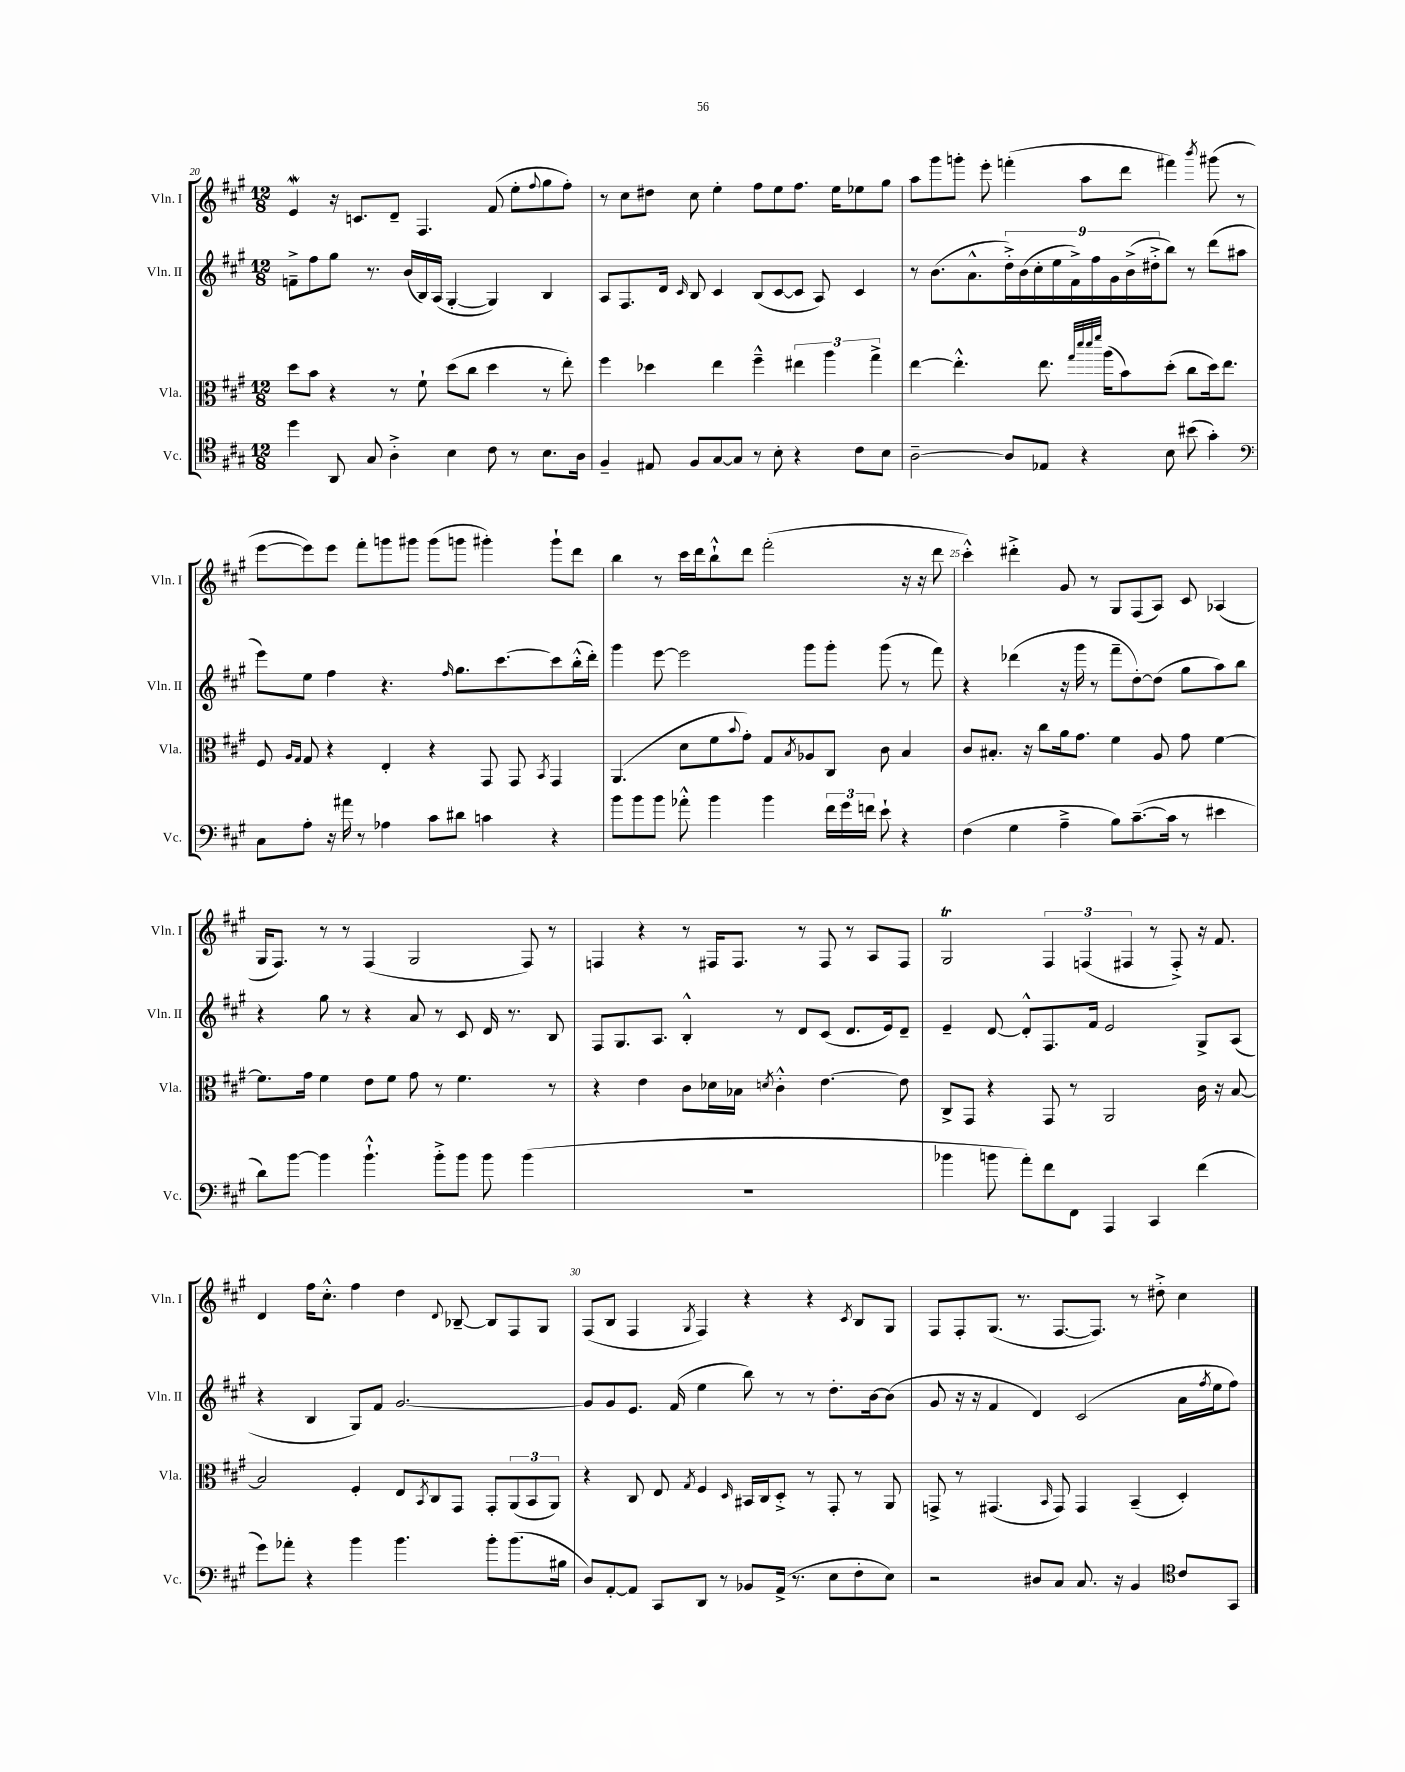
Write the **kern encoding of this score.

**kern	**kern	**kern	**kern
*staff4	*staff3	*staff2	*staff1
*clefC4	*clefC3	*clefG2	*clefG2
*k[f#c#g#]	*k[f#c#g#]	*k[f#c#g#]	*k[f#c#g#]
*M12/8	*M12/8	*M12/8	*M12/8
4dd	8dd	8f~^	4e
.	8b	8ff#	.
8AA	4r	8gg#	16r
.	.	.	8.c
8G#	.	8.r	.
4A'^	8r	.	8d~
.	.	(16b	.
.	8f#`	16B)	4.F#
.	.	(16A	.
4B	(8dd	[4G#'	.
.	8cc#	.	.
8c#	4dd	4G#])	(8f#
8r	.	.	8ee'
.	.	.	8qqff#
8.B	8r	4B	8gg#
.	8ee')	.	8ff#')
16A	.	.	.
=	=	=	=
4F#~	4ff#	8A	8r
.	.	8.F#	8cc#
8E#	4dd-	.	8dd#
.	.	16d	.
.	.	16qqc#	.
8F#	.	8B	8cc#
[8G#	4ee	4c#	4ee'
8G#]	.	.	.
8r	4ff#~^^	(8B	8ff#
8B'	.	[8c#	8ee
4r	6ee#	8c#]	8.ff#
.	.	8A)	.
.	6aa	.	.
.	.	.	16ee
8c#	.	4c#	8ee-
.	6gg#^	.	.
8B	.	.	8gg#
=	=	=	=
[2A~	[4ee	8r	8aa
.	.	(8.b	8ggg#
.	4.ee'^^]	.	8ggg'
.	.	8.a^^	.
.	.	.	8eee'
8A]	.	18dd'^)	(4fff'
.	.	(18b	.
.	.	18cc#'	.
8E-	8.ee	.	.
.	.	18ee	.
.	.	18f#^)	.
4r	.	.	8aa
.	.	18ff#	.
.	32qqgg#	.	.
.	32qqddd	.	.
.	32qqddd	.	.
.	32qqfff#	.	.
.	(16aa	.	.
.	.	18g#	.
.	8b)	.	8ddd
.	.	(18b^	.
.	.	18dd#'^	.
8B	(8dd'	8bb)	4fff#)
(8b#	8cc#	8r	.
.	.	.	8qbbb
4g#')	16dd)	(8ddd	(8ggg#
.	8.ee	.	.
.	.	8aa#	8r
=	=	=	=
*clefF4	*	*	*
8C#	8F#	8eee)	[8eee
.	16qqA	.	.
.	16qqG#	.	.
8A'	8G#	8ee	8eee])
16r	4r	4ff#	8eee
16a#	.	.	.
8r	.	.	8fff#'
4A-	4E'	4.r	8ggg
.	.	.	8ggg#
8c#	4r	.	(8ggg#
.	.	16qqff#	.
8d#	.	8.gg#	8ggg
4c	8GG#	.	4ggg#')
.	.	[8.ccc#	.
.	8GG#	.	.
.	8qBB	.	.
4r	4GG#	8ccc#]	8ggg#`
.	.	(16bb'^^	8ddd
.	.	16ddd')	.
=	=	=	=
8b	(4.AA	4ggg#	4bb
8b	.	.	.
8b	.	[8eee	8r
8a-'^^	8d	2eee]	16ccc#
.	.	.	16ddd
4b	8f#	.	8bb`^^
.	8qqb	.	.
.	8g#')	.	8ddd
4b	8G#	.	(2fff#'
.	8qB	.	.
.	8A-	8ggg#	.
24f#	8C#	8ggg#'	.
24g#	.	.	.
24f	.	.	.
8e`	8c#	(8ggg#	.
4r	4B	8r	16r
.	.	.	16r
.	.	8fff#)	8ddd
=	=	=	=
(4F#	8c#	4r	4ccc#'^^)
.	8.B#'	.	.
4G#	.	(4ddd-	4ddd#'^
.	16r	.	.
.	8cc#	.	.
4A~^	16a	16r	8g#
.	8.g#	16ggg#	.
.	.	8r	8r
8B)	4f#	8fff#~	8G#
([8.c#~	.	[8dd')	(8F#
.	8A	(8dd]	8A)
16c#]	.	.	.
8r	8g#	8gg#	8c#
4e#	[4f#	8aa)	(4A-
.	.	8bb	.
=	=	=	=
8d)	8.f#]	4r	16G#
.	.	.	8.F#)
[8b	.	.	.
.	16g#	.	.
4b]	4f#	8gg#	8r
.	.	8r	8r
4.b`^^	8e	4r	(4F#
.	8f#	.	.
.	8g#	8a	2G#
8b'^	8r	8r	.
8b	4.f#	8c#	.
8b	.	16d	.
.	.	8.r	.
(4b	.	.	8F#)
.	8r	8B	8r
=	=	=	=
1.r	4r	8F#	4F
.	.	8.G#	.
.	4e	.	4r
.	.	8.A	.
.	8c#	4B'^^	8r
.	16d-	.	16F#
.	16B-	.	8.F#
.	8qd	.	.
.	4c#'^^	8r	.
.	.	8d	8r
.	[4.e	(8c#	8F#
.	.	8.d	8r
.	.	.	8A
.	.	16e)	.
.	8e]	8d~	8F#
=	=	=	=
4b-	8C#^	4e~	2G#
.	8GG#	.	.
8b	4r	[8d	.
8a')	.	8d'^^]	.
8f#	8GG#	8.F#	6F#
8FF#	8r	.	.
.	.	.	(6F
.	.	16f#	.
4AAA	2AA	2e	.
.	.	.	6F#
4CC#	.	.	8r
.	.	.	8F#'^)
(4f#	16c#	8G#^	16r
.	16r	.	8.f#
.	[8B	(8A	.
=	=	=	=
8g#)	2B]	4r	4d
8a-'	.	.	.
4r	.	4B	16ff#
.	.	.	8.cc#'^^
4b	4F#'	8G#)	4ff#
.	.	8f#	.
4.b	8E	[2.g#	4dd
.	8qBB	.	.
.	8C#	.	.
.	.	.	8qqd
.	8GG#	.	[8B-~
8b'	8GG#'	.	8B-]
(8.b	(12AA	.	8F#
.	12BB	.	.
.	.	.	8G#
.	12AA)	.	.
16B#	.	.	.
=	=	=	=
8D)	4r	8g#]	(8F#
[8AA'	.	8g#	8B
8AA]	8C#	8.e	4F#
8CC#	8E	.	.
.	.	(16f#	.
.	8qG#	.	8qG#
8DD	4F#	4ee	4F#)
8r	.	.	.
.	16qqD	.	.
8BB-	16BB#	8bb)	4r
.	16C#	.	.
(16AA^	8D'^	8r	.
8.r	.	.	.
.	8r	8r	4r
8E	8GG#'	8.dd'	.
.	.	.	8qc#
8F#'	8r	.	8B
.	.	[16b	.
8E)	8AA	(8b]	8G#
=	=	=	=
2r	8GG^	8g#	8F#
.	8r	16r	8F#'
.	.	16r	.
.	(4.GG#	4f#	(8.G#
.	.	.	8.r
8D#	.	4d)	.
.	16qqBB	.	.
8C#	8GG#)	.	[8.F#
8.C#	4GG#	(2c#	.
.	.	.	8.F#])
16r	.	.	.
4BB	(4BB~	.	8r
.	.	.	8dd#'^
*clefC4	*	*	*
8c#	4D')	16a	4cc#
.	.	8qff#	.
.	.	16ee	.
8GG#	.	8ff#)	.
==	==	==	==
*-	*-	*-	*-
